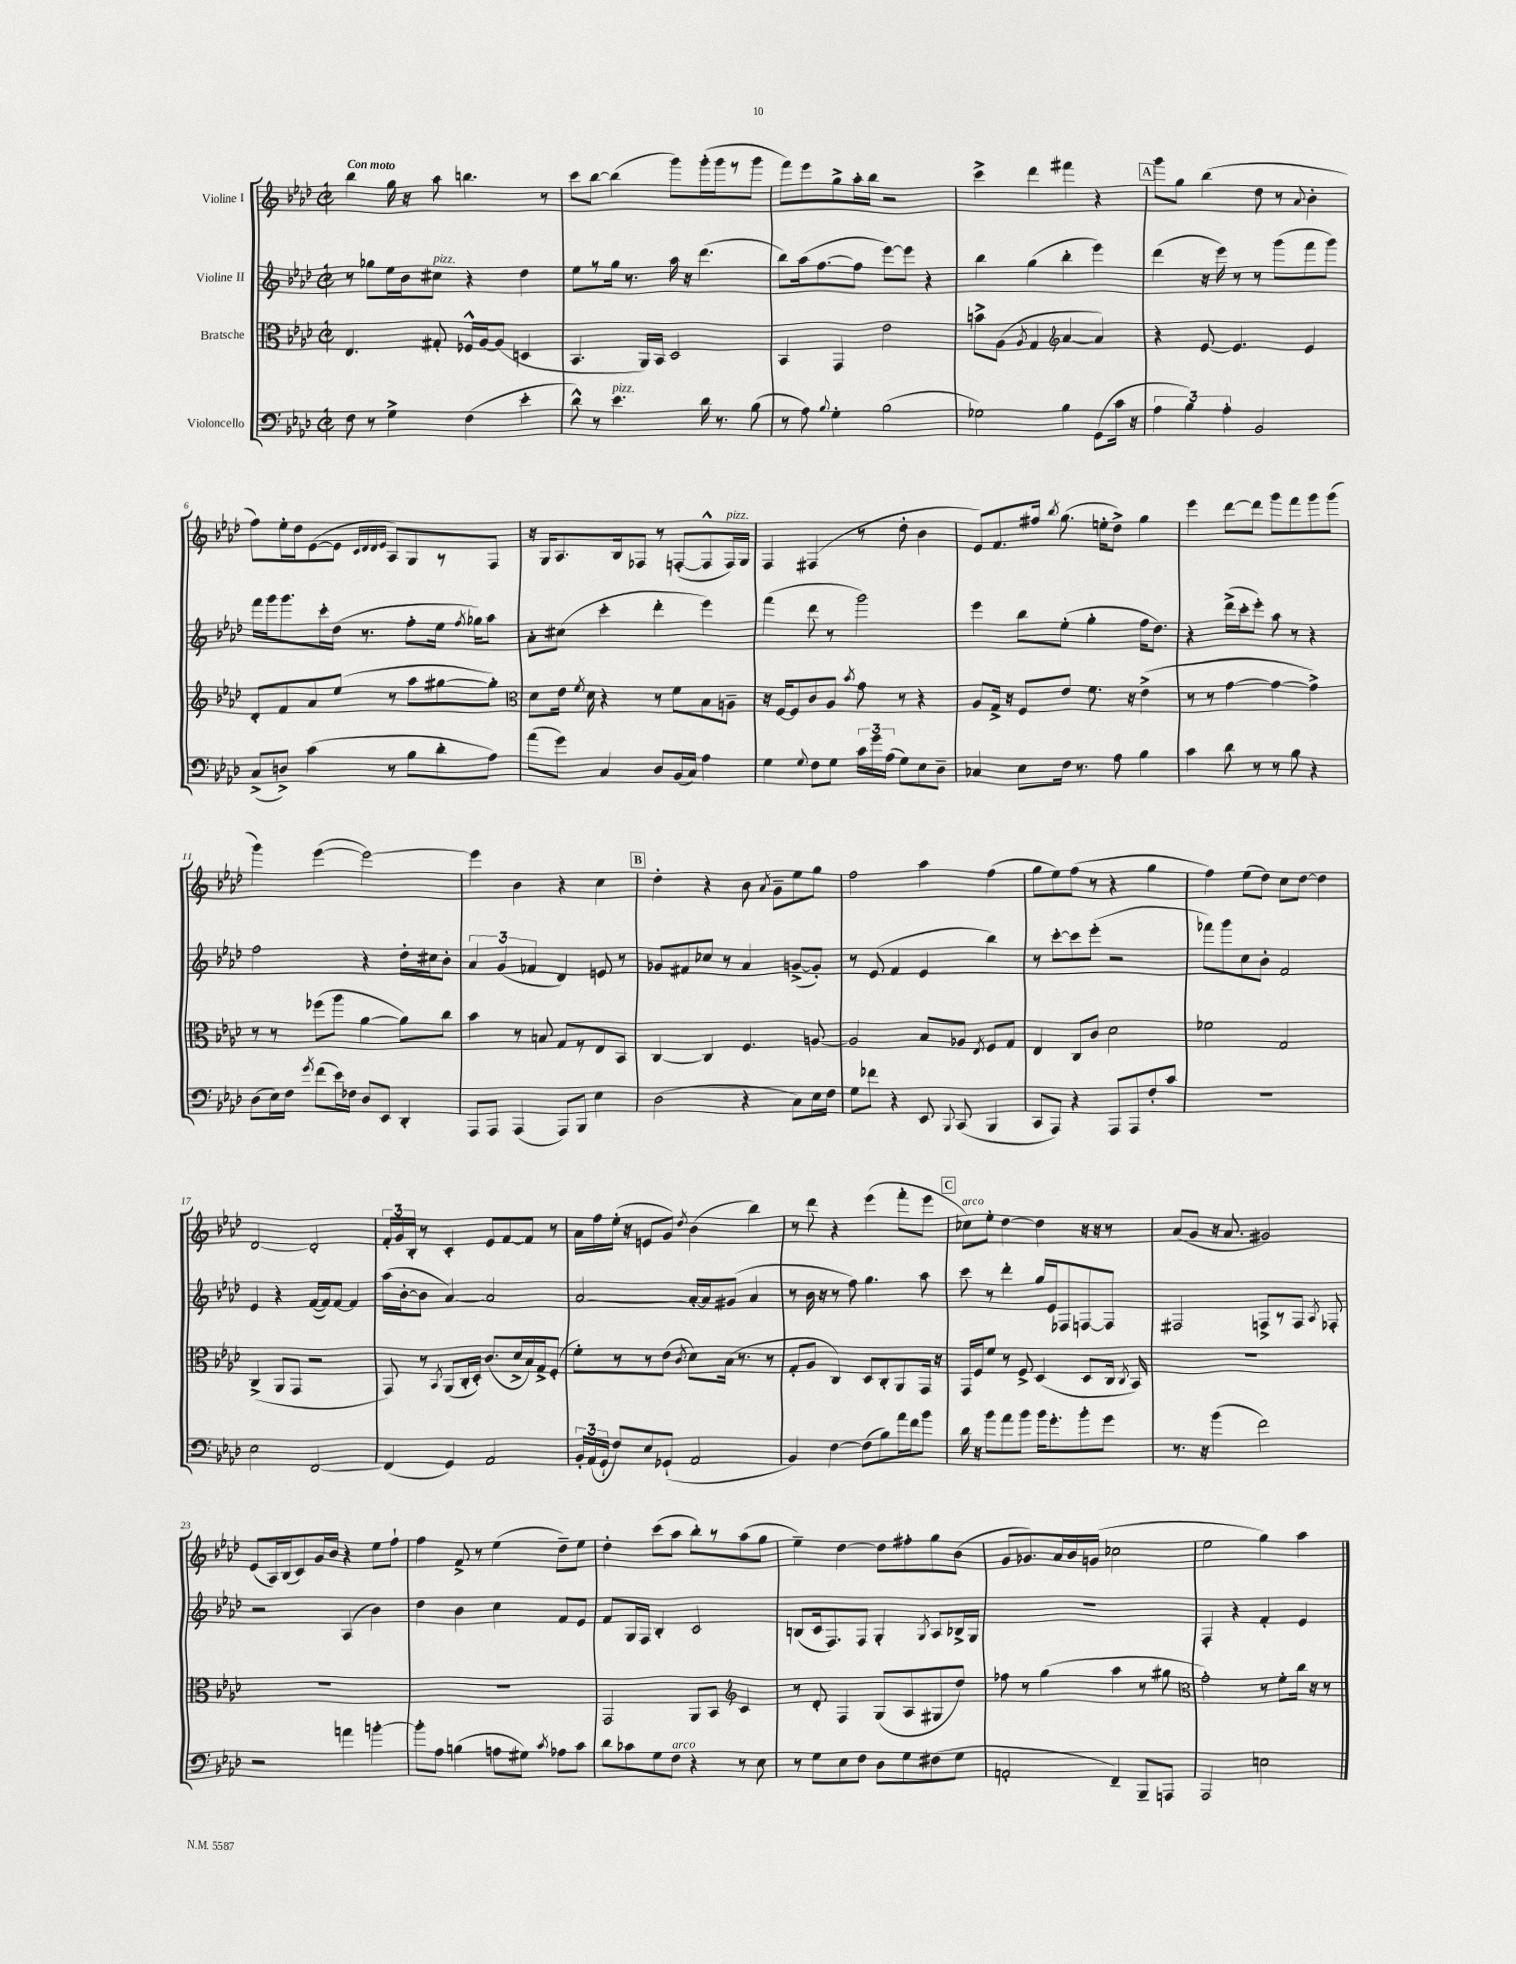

**kern	**kern	**kern	**kern
*staff4	*staff3	*staff2	*staff1
*clefF4	*clefC3	*clefG2	*clefG2
*k[b-e-a-d-]	*k[b-e-a-d-]	*k[b-e-a-d-]	*k[b-e-a-d-]
*M2/2	*M2/2	*M2/2	*M2/2
*met(c|)	*met(c|)	*met(c|)	*met(c|)
8F\	4.E-/	8r	4bb-\
8r	.	8gg-\L	.
4G^\	.	16ee-\L	16gg\
.	.	16b-\J	16r
.	8G#'/	8cc#\J	8aa-\
(4F\	16F-^^/LL	4r	4.bb\
.	[16A-/J	.	.
.	(8A-/]J	.	.
4e-'\	4D/	4dd-\	.
.	.	.	8r
=	=	=	=
8d-^^\)	4.BB-/	8ee-\L	8ccc\L
8r	.	8r	[8bb-\J
4.e-\	.	16gg\Jk	(4bb-\]
.	.	8.r	.
.	16AA-/LL)	.	.
.	16BB-/JJ	.	.
.	2D-/	16aa-\	8ggg\L)
.	.	16r	.
16d-\	.	(4.ddd-\	(16ggg'\L
8.r	.	.	16ggg\J
.	.	.	8r
(8B-\	.	.	8ggg\J
=	=	=	=
8r	4BB-/	8bb-\L)	8fff\L)
8A-\)	.	(16aa-\k	8eee-\
.	.	[8.ff\	.
8qqB-/	.	.	.
4G'\	4GG/	.	8gg^\
.	.	8ff\]J	16aa-'\L
.	.	.	16bb-\JJ
(2B-\	2e-\	[8eee-\L)	2r
.	.	8eee-\]J	.
.	.	4r	.
=	=	=	=
2G-\)	8b^\L	4bb-\	4ccc^\
.	(8A-\J	.	.
.	8qA-/	.	.
.	4G/	(4gg\	4ddd-\
*	*clefG2	*	*
4B-\	[4a-/	4bb-'\	4fff#\
(8GG\L	4a-/])	4eee-\)	4r
16c\Jk	.	.	.
16r	.	.	.
=	=	=	=
6A-\	4r	(4ddd-\	8ggg\L
.	.	.	8gg\J
6B-\)	.	.	.
.	[8e-/	16r	(4bb-\
.	.	16eee-\)	.
6A-'\	.	.	.
.	4.e-/]	8r	.
2BB-/	.	8r	8dd-\
.	.	(8ggg\L	8r
.	.	.	8qqa-/
.	4e-/	8fff\	4b-'\
.	.	8ggg\J)	.
=	=	=	=
(8C^/L	8d-'/L	16fff\LL	8ff\L)
.	.	16ggg\J	.
8D^/J)	8f/	8.ggg\	16ee-'\L
.	.	.	16dd-\J
(4c\	8a-/	.	([8e-\
.	.	16ccc'\L	.
.	(8ee-/J	(16dd-\JJ	8e-\]J
.	.	8.r	.
.	.	.	32qqc/LLL
.	.	.	32qqd-/
.	.	.	32qqd-/
.	.	.	32qqe-/JJJ
8r	8r	.	8A-/L)
8B-\L	8aa-\L	8ff'\L	8G/
8d-'\	[8gg#\	16ee-\Jk	8r
.	.	8qff/	.
.	.	16gg-\LK)	.
8A-\J)	8gg#'\]J)	8aa-\J	8F/J
=	=	=	=
*	*clefC3	*	*
(8a-\L	8d-\L	8a-'\L	16r
.	.	.	16G/LK
8g\J)	16e-\Jk	(8cc#\J	8.A-/
.	8qf/	.	.
.	16d-\	.	.
4C/	4r	4ccc'\	.
.	.	.	16B-/k
.	.	.	8F-/J
8D-/L	8r	4ddd-'\	8r
(16BB-/L	8f\L	.	([8F'/L
16C/JJ)	.	.	.
4A-\	8B-\	4eee-\)	8F^^/]
.	8A~\J	.	16F/L)
.	.	.	16G/JJ
=	=	=	=
4G\	16r	(4fff\	4F/
.	[16F/LK	.	.
.	8F/]	.	.
8qqG/	.	.	.
8F\L	8c/	8ddd-\	(4F#/
8G\J	8A-/J	8r	.
.	8qb-/	.	.
24c\LL	8g\	2ggg\)	8r
24g\	.	.	.
(24A-\JJ	.	.	.
8G\L)	8r	.	8dd-'\
8E-\	4r	.	4b-\
8D-~\J	.	.	.
=	=	=	=
4C-/	8A-/L	4eee-\	8e-/L)
.	16G^/Jk	.	8.f/
.	16r	.	.
8E-\L	8F/L	8bb-\L	.
.	.	.	16ff#/Jk
.	.	.	8qbb-/
16F\Jk	8e-/J	(8ee-'\J	(8.gg\
8.r	.	.	.
.	8.f\	4gg'\	.
.	.	.	16ee'\LK
8A-\	.	.	8dd-^\J)
.	16r	.	.
4B-\	(4e-^\	16ff\LK	4gg\
.	.	8.dd-\J)	.
=	=	=	=
4c\	8r	4r	4eee-\
.	8r	.	.
8d-\	[4g\	(16ddd-^\LL	[8ddd-\L
.	.	16ccc'\J	.
8r	.	8eee-'\J)	8ddd-\]J
8r	4g\_	8aa-\	8ggg\L
8B-\	.	8r	8fff\
4r	4g^\])	4r	8ggg\
.	.	.	(8ggg\J
=	=	=	=
(8D-\L	8r	2ff\	4ggg\)
16E-\L)	8r	.	.
16F\JJ	.	.	.
8qg/	.	.	.
(8f\L	(8ff-\L	.	([4eee-\
16e-\L)	8aa-\J	.	.
16F-\JJ	.	.	.
8D-/L	[4a-\	4r	2eee-\_)
8EE-/J	.	.	.
4DD-'/	8a-\]L)	16dd-'\LL	.
.	.	16cc#\J	.
.	8cc\J	8b-'\J	.
=	=	=	=
8AAA-/L	4b-\	6a-/	4eee-\]
8AAA-/J	.	.	.
.	.	(6g/	.
(4AAA-/	8r	.	4b-\
.	.	6f-/	.
.	8B/	.	.
8AAA-/L)	8G/L	4d-/)	4r
8BBB-/J	8r	.	.
4E-\	8E-/	8e/	4cc\
.	8BB-/J	8r	.
=	=	=	=
(2D-\	[4C/	8g-/L	4dd-'\
.	.	8f#/	.
.	4C/]	8cc-/J	4r
.	.	8r	.
4r	4.F/	4a-/	8b-\
.	.	.	8qa-/
.	.	.	8g~\L
8C\L)	.	([8g^/L	8ee-\
16E-\L	[8A/	8g'/]J)	8gg\J
16F\JJ	.	.	.
=	=	=	=
8G\L	2A/]	8r	2ff\
8f-\J	.	(8e-/	.
4r	.	4f/	.
8EE-/	8B-/L	4e-/	4aa-\
8qqBBB-/	.	.	.
(8CC/	8A-/J	.	.
.	8qE-/	.	.
4BBB-/	8F/L	4bb-\)	(4ff\
.	8G/J	.	.
=	=	=	=
8CC/L	4E-/	8r	8gg\L
8AAA-/J)	.	[8ccc'\L	8ee-\)
4r	8C/L	8ccc\]	(8ff\J
.	8c/J	(8eee-'\J	8r
8AAA-/L	2d-\	2r	4r
8AAA-/	.	.	.
8F'/	.	.	4gg\
8c/J	.	.	.
=	=	=	=
1r	2f-\	8fff-\L)	4ff\)
.	.	8ggg\	.
.	.	8cc\	(8ee-\L
.	.	8b-'\J	8dd-\J)
.	2G/	2f/	8cc\L
.	.	.	[8dd-\J
.	.	.	4dd-\]
=	=	=	=
2E-\	(4C^/	4e-/	[2d-/
.	8AA-/L	4r	.
.	8GG/J	.	.
[2FF/	2r	([16f/LL	2d-'/]
.	.	16f/]J)	.
.	.	[8f/J	.
.	.	4f/]	.
=	=	=	=
(4FF/]	8GG/)	(16aa-\LL	24f'/LL
.	.	.	24g/
.	.	[16b-'\J	.
.	.	.	24B-'/JJ
.	8r	8b-\]J	8r
.	8qBB-/	.	.
4GG/)	(8AA-/L	[4a-/)	4c'/
.	16C'/L	.	.
.	16D-'/JJ)	.	.
2AA-/	(8.c/L	2a-/]	8e-/L
.	.	.	[8f/
.	16d-^/L	.	.
.	16B-/)	.	8f/]J
.	16G^/J	.	.
.	(8F'/J	.	8r
=	=	=	=
24BB-'/LL	8f'\L)	[2a-/	16a-\LL
(24AA-/	.	.	.
.	.	.	16ff\
24GG`/JJ	.	.	.
8F/L)	8r	.	(16ee-'\JJ
.	.	.	16r
8E-/	8r	.	8e/L
(8GG-`/J	(8e-\J	.	8g/J)
.	8qc/	.	8qdd-/
2AA-/	8d-\L)	16a-'/_LL	(4b-\
.	.	16a-/]J	.
.	(16B-\Jk	(8g#/J	.
.	8.r	.	.
.	.	4a-/	4bb-\)
.	8r	.	.
=	=	=	=
4BB-/)	8G'/L	8r	8r
.	8A-/J	16b-\	8ddd-\
.	.	16r	.
[4F\	4C/)	8r	4r
.	.	8ff\)	.
(8F\]L	8D-/L	4.gg\	(4eee-\
8B-\)	8C'/	.	.
16a-\L	8AA-/	.	8fff'\L
16f\J	.	.	.
8b-\J	16GG/Jk	8aa-\	8eee-\J
.	16r	.	.
=	=	=	=
16d-\	16GG/LL	8ccc\	8cc-\L)
16r	16F/J	.	.
8b-\L	8f/J	8r	8ee-'\J
8a-\	8r	4ddd-'\	[4dd-\
8b-\J	8F^/	.	.
16b-\LK	(4D-/	16gg/LL	4dd-\]
8.g'\	.	16e-/J	.
.	.	8F-/	.
8b-'\	8D-/L	[8F/	16r
.	.	.	16r
8g\J	16C/Jk	8F/]J	8r
.	8qC/	.	.
.	16BB-/)	.	.
=	=	=	=
8.r	1r	2F#/	(8a-/L
.	.	.	8g/J
16r	.	.	.
(4b-\	.	.	16r
.	.	.	8.a-/
2f\)	.	8F^/L	2g#/)
.	.	8r	.
.	.	8F/J	.
.	.	8qA-/	.
.	.	8F-'/	.
=	=	=	=
2r	1r	2r	(8e-/L
.	.	.	16A-/L)
.	.	.	(16B-/J
.	.	.	8c/)
.	.	.	16g/L
.	.	.	16b-/JJ
4a\	.	(4A-/	4r
[4b'\	.	4b-\)	8ee-\L
.	.	.	8ff`\J
=	=	=	=
8b'\]L	1r	4dd-\	4ff\
8A-\J	.	.	.
(4B\	.	4b-\	8f^/
.	.	.	8r
8A\L	.	4cc\	(4ee-\
8G#\J)	.	.	.
8qc/	.	.	.
8A-\L	.	8f/L	8dd-~\L)
8c\J	.	8e-/J	8ee-\J
=	=	=	=
8d-\L	2GG/	8f/L	4dd-'\
8c-\	.	16G/L	.
.	.	16F/JJ	.
8G\	.	4B-'/	(8ccc\L
8F\J	.	.	8aa-\J
4r	8AA-/L	2c/	8bb-'\L)
.	8BB-/J	.	8r
*	*clefG2	*	*
8r	4c/	.	(8aa-\
8E-\	.	.	8gg\J
=	=	=	=
8r	8r	(8B/L	4ee-~\)
8G\L	8d-'/	16c/k	.
.	.	8.F/)	.
8E-\	4F/	.	[4dd-\
8F\J	.	8F/J	.
8D-\L	(8G/L	4G'/	8dd-\]L
8G\	8A-/	.	8ff#'\
.	.	8qG/	.
(8F#\	8G#/	8A-/L	8gg\
8G\J	8dd-/J)	16B-^/L	(8b-\J
.	.	16G/JJ	.
=	=	=	=
2AA'/	8ff-\	1r	8g/L
.	8r	.	8.g-/)
.	(4gg\	.	.
.	.	.	16a-/L
.	.	.	16b-/
.	.	.	(16g/JJ
4FF~/)	4aa-\	.	2cc-\
8BBB-~/L	8r	.	.
8AAA/J	8gg#\	.	.
=	=	=	=
*	*clefC3	*	*
2AAA-/	2g'\)	4F'/	2ee-\
.	.	4r	.
2E\	8r	4f'/	4gg\)
.	8f'\L	.	.
.	16cc\Jk	4e-/	4aa-\
.	16r	.	.
.	8r	.	.
==	==	==	==
*-	*-	*-	*-
